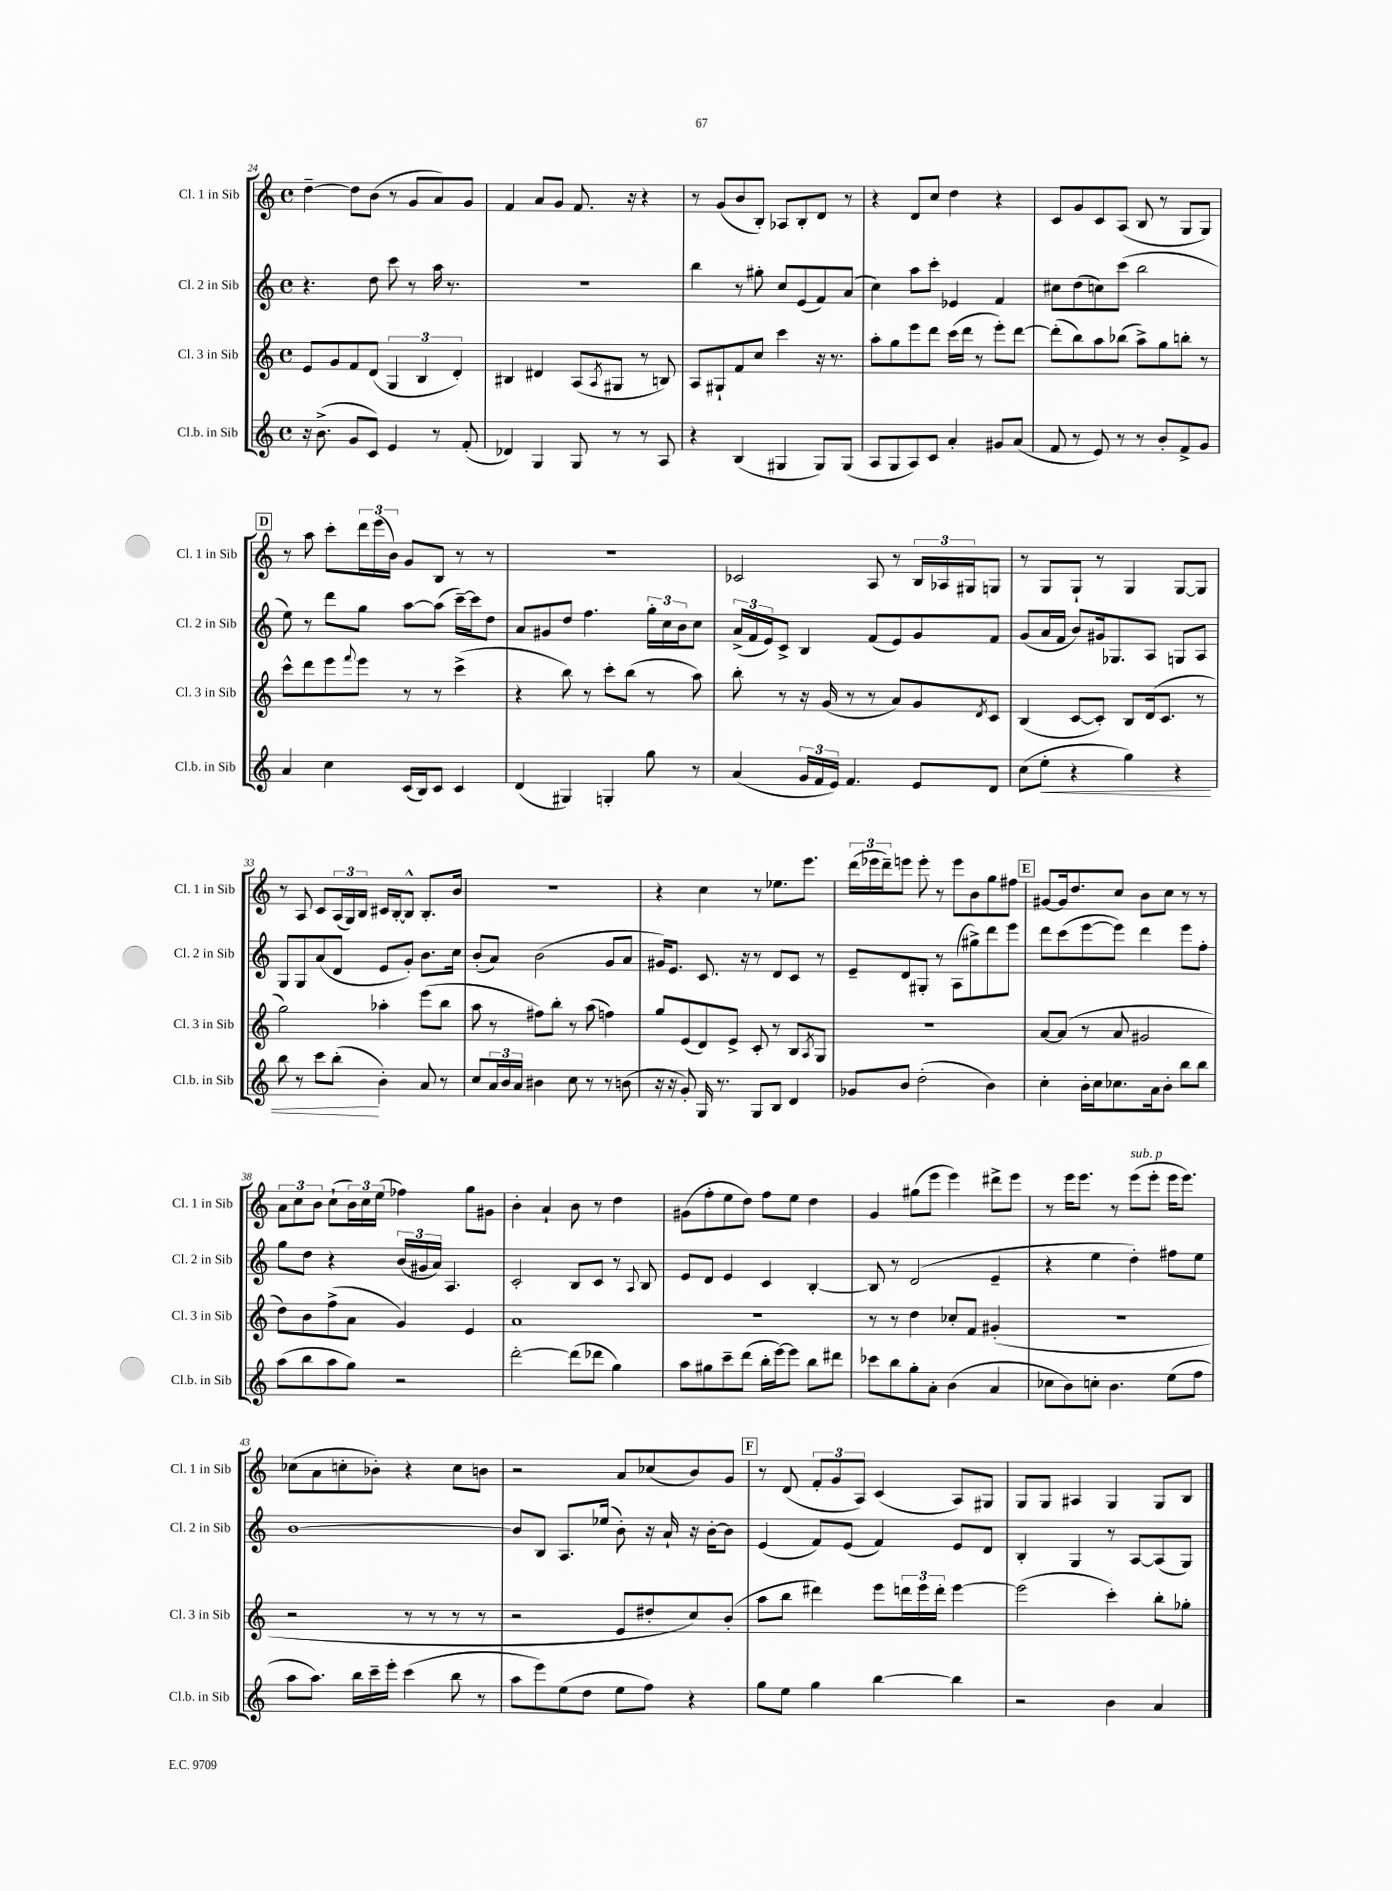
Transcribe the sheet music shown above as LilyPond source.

<<
\new StaffGroup <<
\new Staff = "s0" \with { instrumentName = "Cl. 1 in Sib" shortInstrumentName = "Cl. 1 in Sib" } {
    \clef treble \key c \major \defaultTimeSignature \time 4/4
    d''4~-- d''8 b'8( r8 g'8 a'8) g'8 |
    f'4 a'8 g'8 f'8. r16 r4 |
    r8 g'8( b'8 b8-.) aes8 b8-. d'8 r8 |
    r4 d'8 c''8 d''4 r4 |
    c'8 g'8 c'8 a8( b8 r8 g8 g8) |
    \mark \markup { \box "D" } r8 a''8 c'''8-. \tuplet 3/2 { d'''16 e'''16( b'16) } g'8 b8 r8 r8 |
    R1 |
    ces'2 a8 r8 \tuplet 3/2 { b16 aes16 gis16 } g8 |
    r8 g8 g8-! r8 g4 g8~ g8 |
    r8 a8 c'8 \tuplet 3/2 { a16( g16) b16 } cis'16 b16~-. b8-^ b8.-. b'16 |
    r1 |
    r4 c''4 r8 ees''8. e'''8. |
    \tuplet 3/2 { d'''16( ees'''16 d'''16--) } e'''8 e'''8-. r8 e'''8 b'8 g''8 fis''8 |
    \mark \markup { \box "E" } gis'8~ gis'16 d''8. c''8 b'8 c''8 r8 r8 |
    \tuplet 3/2 { a'8 c''8 b'8 } c''8-!( \tuplet 3/2 { b'16) c''16 e''16( } fes''4) g''8 gis'8 |
    b'4-. a'4-! b'8 r8 d''4 |
    gis'8( f''8-. e''8 d''8) f''8 e''8 d''4 |
    g'4 gis''8( e'''8 e'''4) dis'''8-> e'''8 |
    r8 e'''16 e'''8. r8 e'''8^\markup { \italic "sub. p" }( e'''8-. e'''16 e'''8.) |
    ces''8( a'8 c''8-. bes'8-.) r4 c''8 b'8 |
    r2 a'8 ces''8( b'8) g'8 |
    \mark \markup { \box "F" } r8 d'8( \tuplet 3/2 { f'8-. g'8 a8) } c'4( a8) gis8 |
    g8 g8 ais4 g4 g8 b8 \bar "|." |
}
\new Staff = "s1" \with { instrumentName = "Cl. 2 in Sib" shortInstrumentName = "Cl. 2 in Sib" } {
    \clef treble \key c \major \defaultTimeSignature \time 4/4
    r4. d''8 c'''8 r8 a''16 r8. |
    R1 |
    b''4 r8 gis''8-. c''8 e'8( f'8) a'8( |
    c''4) a''8 c'''8-. ees'4 f'4 |
    cis''8 d''8( c''8) c'''8( b''2 |
    \mark \markup { \box "D" } e''8) r8 d'''8 g''8 a''8~ a''8( c'''16~--) c'''16 d''8 |
    a'8 gis'8 d''8 f''4. \tuplet 3/2 { g''16-. c''16 b'16 } c''8 |
    \tuplet 3/2 { a'16->( f'16 e'16) } c'8-> b4 f'8( e'8) g'8 f'8 |
    g'8( a'16 f'16 b'8) gis'16 ges8. a8 g8 a8 |
    g8 g8 a'8( d'8 e'8 g'8-.) b'8. c''16 |
    b'8-.( a'8) b'2( g'8 a'8 |
    gis'16) e'8. c'8. r16 r8 d'8 c'8 r8 |
    e'8-- d'8 gis8-. r8 a8( gis''8->) d'''8 e'''8 |
    \mark \markup { \box "E" } d'''8 c'''8( e'''8~ e'''8) d'''4 e'''8 f''8-. |
    g''8 d''8 r4 \tuplet 3/2 { b'16( gis'16 a'16) } a4. |
    c'2-. b8 c'8 r8 \appoggiatura { a8 } b8 |
    e'8 d'8 e'4 c'4 b4~-. |
    b8 r8 d'2( e'4-- |
    r4 e''4 d''4-.) fis''8 e''8 |
    b'1~ |
    b'8 b8 a8. ees''16( b'8-.) r16 a'16-! r16 b'16~-. b'8 |
    \mark \markup { \box "F" } e'4( f'8) e'8( f'4) e'8 d'8 |
    b4-. g4 r8 a8~ a8( g8) \bar "|." |
}
\new Staff = "s2" \with { instrumentName = "Cl. 3 in Sib" shortInstrumentName = "Cl. 3 in Sib" } {
    \clef treble \key c \major \defaultTimeSignature \time 4/4
    e'8 g'8 f'8 d'8( \tuplet 3/2 { g4 b4 d'4-.) } |
    bis4 dis'4 a8( \acciaccatura { a8 } gis8 r8 b8) |
    a8 gis8-! f'8 c''8 c'''4 r16 r8. |
    a''8-. g''8 e'''8 d'''8 c'''16( d'''16 r8 e'''8-.) d'''8~ |
    d'''8-.( b''8) a''8 bes''8( a''8->) g''8 b''8-. r8 |
    \mark \markup { \box "D" } c'''8-^ d'''8 e'''8 \appoggiatura { f'''8 } e'''8 r8 r8 c'''4->( |
    r4 b''8) r8 c'''8-. b''8( r8 a''8) |
    b''8-. r8 r16 g'16( r8 r8 a'8) g'8 \acciaccatura { d'8 } c'8 |
    b4( c'8~ c'8-.) b8 d'16( c'8. r8 |
    g''2) aes''4-. e'''8( b''8 |
    a''8 r8 fis''8) b''8-. r8 a''8( f''4) |
    g''8 e'8( d'8) e'8-> c'8-. r8 b8 \acciaccatura { a8 } g8 |
    R1 |
    \mark \markup { \box "E" } a'8~ a'8( r8 a'8 gis'2 |
    d''8) b'8 f''8->( a'8 g'4) e'4 |
    a'1 |
    R1 |
    r8 r8 d''4 ces''8-. f'8 gis'4-.( |
    R1 |
    r2 r8 r8 r8 r8 |
    r2 e'8 dis''8-. c''8) b'8-.( |
    \mark \markup { \box "F" } a''8 b''8 dis'''4) e'''8 \tuplet 3/2 { d'''16 e'''16 d'''16-. } e'''4~ |
    e'''2( c'''4-.) b''8-. ges''8-. \bar "|." |
}
\new Staff = "s3" \with { instrumentName = "Cl.b. in Sib" shortInstrumentName = "Cl.b. in Sib" } {
    \clef treble \key c \major \defaultTimeSignature \time 4/4
    r16 b'8.->( g'8 c'8) e'4 r8 f'8-.( |
    des'4) g4 g8 r8 r8 a8 |
    r4 b4( gis4 gis8) gis8( |
    a8 g8 a8) c'8 a'4-. gis'8 a'8( |
    f'8 r8 e'8) r8 r8 b'8-. f'8-> g'8 |
    \mark \markup { \box "D" } a'4 c''4 c'16( b16) c'8 c'4 |
    d'4( gis4) g4-. g''8 r8 |
    a'4( \tuplet 3/2 { g'16 f'16 e'16) } f'4. e'8 d'8 |
    c''8( e''8-.\< r4 g''4) r4 |
    b''8 r8 c'''8 b''8-.\!( b'4-.) a'8 r8 |
    c''8 \tuplet 3/2 { a'16 b'16 a'16 } bis'4 c''8 r8 r8 b'8( |
    r16 r16 g'8-.) g16 r8. g8 b8 d'4 |
    ges'8 b'8 d''2-.( b'4) |
    \mark \markup { \box "E" } c''4-. b'16-. c''16 ces''8. a'16 b'8-. b''8 b''8 |
    a''8( b''8 a''8 g''8) r2 |
    d'''2~-. d'''8( des'''8 g''4) |
    a''8 gis''8 c'''8-- d'''8( b''16-. e'''16~) e'''8 b''8 dis'''8 |
    ces'''8 b''8 g''8-. a'8-. b'4( a'4 |
    ces''8 b'8) c''8-. b'4. e''8( f''8 |
    a''8 a''8.) b''16 c'''16-- e'''16-. c'''4( b''8 r8 |
    a''8 e'''8) e''8( d''8 e''8 f''8) r4 |
    \mark \markup { \box "F" } g''8 e''8 g''4 b''4~ b''4 |
    r2 b'4 a'4 \bar "|." |
}
>>
>>
\layout { \context { \Score currentBarNumber = #24 } }
